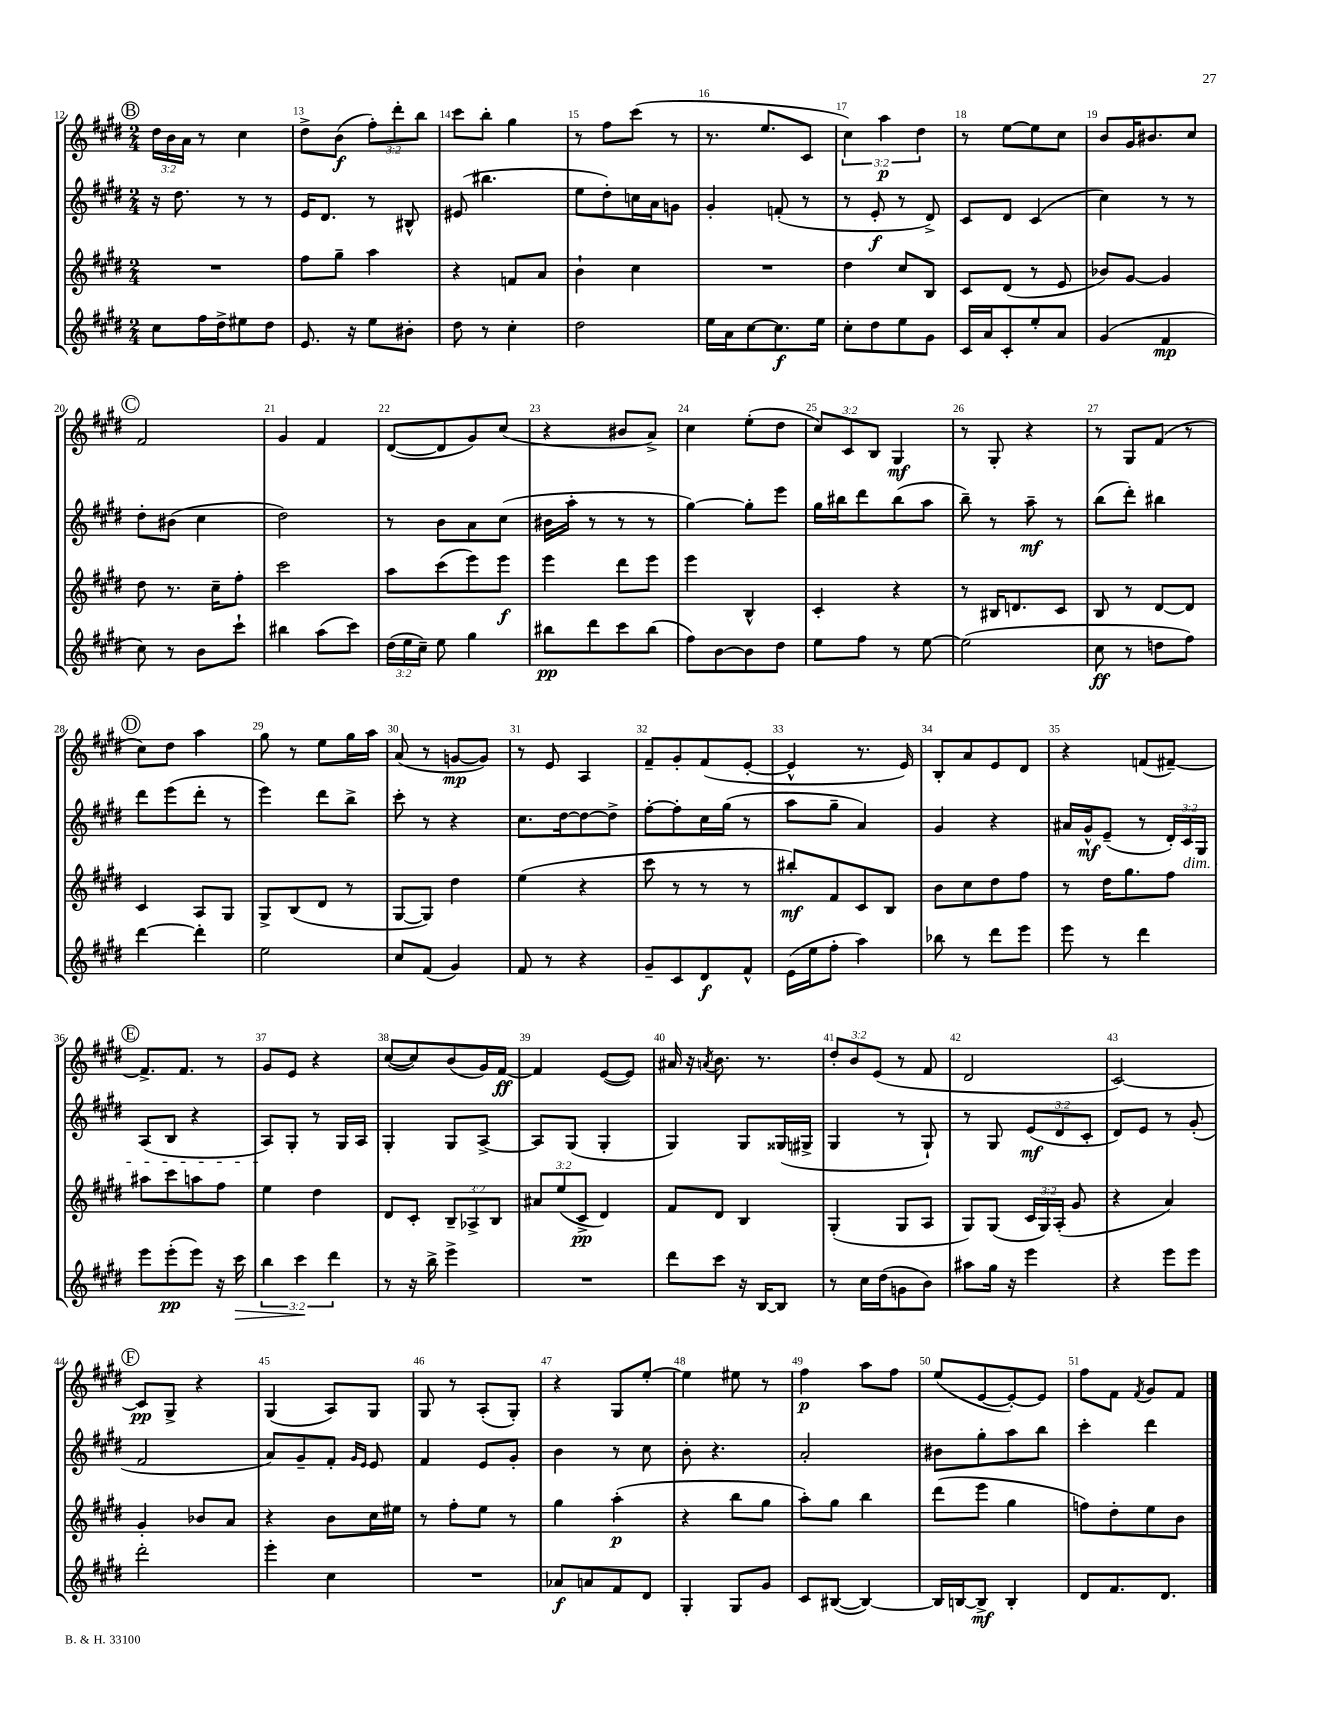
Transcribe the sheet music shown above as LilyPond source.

<<
\new StaffGroup <<
\new Staff = "s0" {
    \clef treble \key e \major \numericTimeSignature \time 2/4 \override Staff.TupletNumber.text = #tuplet-number::calc-fraction-text
    \autoBeamOff \mark \markup { \circle "B" } \tuplet 3/2 { dis''16[ b'16 a'16] } r8 cis''4 |
    dis''8[-> b'8]\f( \tuplet 3/2 { fis''8[-.) dis'''8-. b''8] } |
    cis'''8[ b''8]-. gis''4 |
    r8 fis''8[ cis'''8]( r8 |
    r8. e''8.[ cis'8] |
    \tuplet 3/2 { cis''4) a''4\p dis''4 } |
    r8 e''8[~ e''8 cis''8] |
    b'8[ gis'16 bis'8. cis''8] |
    \mark \markup { \circle "C" } fis'2 |
    gis'4 fis'4 |
    dis'8[~( dis'8 gis'8) cis''8]( |
    r4 bis'8[ a'8]->) |
    cis''4 e''8[-.( dis''8] |
    \tuplet 3/2 { cis''8[) cis'8 b8] } gis4\mf |
    r8 gis8-. r4 |
    r8 gis8[ fis'8]( r8 |
    \mark \markup { \circle "D" } cis''8[) dis''8] a''4 |
    gis''8 r8 e''8[ gis''16 a''16] |
    a'8( r8 g'8[~\mp g'8]) |
    r8 e'8 a4 |
    fis'8[-- gis'8-. fis'8( e'8]~-. |
    e'4-^ r8. e'16) |
    b8[-. a'8 e'8 dis'8] |
    r4 f'8[( fis'8]~--) |
    \mark \markup { \circle "E" } fis'8.[-> fis'8.] r8 |
    gis'8[ e'8] r4 |
    cis''8[~( cis''8) b'8( gis'16) fis'16]~\ff |
    fis'4 e'8[~( e'8]) |
    ais'16 r16 \acciaccatura { a'8 } b'8. r8. |
    \tuplet 3/2 { dis''8[-. b'8 e'8]( } r8 fis'8 |
    dis'2 |
    cis'2~) |
    \mark \markup { \circle "F" } cis'8[\pp gis8]-> r4 |
    gis4( a8[) gis8] |
    gis8 r8 a8[-.( gis8]-.) |
    r4 gis8[ e''8]~-. |
    e''4 eis''8 r8 |
    fis''4\p a''8[ fis''8] |
    e''8[( e'8~ e'8~-.) e'8] |
    fis''8[ fis'8] \acciaccatura { fis'8 } gis'8[ fis'8] \bar "|." |
}
\new Staff = "s1" {
    \clef treble \key e \major \numericTimeSignature \time 2/4 \override Staff.TupletNumber.text = #tuplet-number::calc-fraction-text
    \autoBeamOff \mark \markup { \circle "B" } r16 dis''8. r8 r8 |
    e'16[ dis'8.] r8 bis8-^ |
    eis'8( bis''4. |
    e''8[ dis''8-.) c''16 a'16 g'8] |
    gis'4-. f'8-.( r8 |
    r8 e'8-.\f r8 dis'8->) |
    cis'8[ dis'8] cis'4( |
    cis''4) r8 r8 |
    \mark \markup { \circle "C" } dis''8[-. bis'8]( cis''4 |
    dis''2) |
    r8 b'8[ a'8 cis''8]( |
    bis'16[ a''16]-. r8 r8 r8 |
    gis''4~) gis''8[-. e'''8] |
    gis''16[ bis''16 dis'''8 bis''8( a''8] |
    b''8--) r8 a''8--\mf r8 |
    b''8[( dis'''8]-.) bis''4 |
    \mark \markup { \circle "D" } dis'''8[ e'''8( dis'''8]-. r8 |
    e'''4) dis'''8[ b''8]-> |
    cis'''8-. r8 r4 |
    cis''8.[ dis''16~ dis''8~ dis''8]-> |
    fis''8[~-. fis''8-. cis''16 gis''16]( r8 |
    a''8[ gis''8]-- a'4) |
    gis'4 r4 |
    ais'16[ gis'16-^\mf e'8]--( r8 \tuplet 3/2 { dis'16[-.) cis'16\dim gis16] } |
    \mark \markup { \circle "E" } a8[( b8] r4 |
    a8[\!) gis8]-. r8 gis16[ a16] |
    gis4-. gis8[ a8]~-> |
    a8[ gis8]( gis4-. |
    gis4) gis8[ gisis16( gis16]-> |
    gis4 r8 gis8-!) |
    r8 gis8 \tuplet 3/2 { e'8[\mf( dis'8 cis'8]-. } |
    dis'8[) e'8] r8 gis'8-.( |
    \mark \markup { \circle "F" } fis'2 |
    a'8[) gis'8-- fis'8]-. \grace { gis'16[ e'16] } e'8 |
    fis'4 e'8[ gis'8]-. |
    b'4 r8 cis''8 |
    b'8-. r4. |
    a'2-. |
    bis'8[ gis''8-. a''8 b''8] |
    cis'''4-. dis'''4 \bar "|." |
}
\new Staff = "s2" {
    \clef treble \key e \major \numericTimeSignature \time 2/4 \override Staff.TupletNumber.text = #tuplet-number::calc-fraction-text
    \autoBeamOff \mark \markup { \circle "B" } R2 |
    fis''8[ gis''8]-- a''4 |
    r4 f'8[ a'8] |
    b'4-! cis''4 |
    R2 |
    dis''4 cis''8[ b8] |
    cis'8[ dis'8]( r8 e'8 |
    bes'8[) gis'8]~ gis'4 |
    \mark \markup { \circle "C" } dis''8 r8. cis''16[-- fis''8]-. |
    cis'''2 |
    a''8[ cis'''8( e'''8) e'''8]\f |
    e'''4 dis'''8[ e'''8] |
    e'''4 b4-^ |
    cis'4-. r4 |
    r8 bis16[ d'8. cis'8] |
    b8 r8 dis'8[~ dis'8] |
    \mark \markup { \circle "D" } cis'4 a8[ gis8] |
    gis8[-> b8( dis'8] r8 |
    gis8[~ gis8]) dis''4 |
    e''4( r4 |
    cis'''8 r8 r8 r8 |
    bis''8[-.\mf) fis'8 cis'8 b8] |
    b'8[ cis''8 dis''8 fis''8] |
    r8 dis''16[ gis''8. fis''8] |
    \mark \markup { \circle "E" } ais''8[ cis'''8 a''8 fis''8] |
    e''4 dis''4 |
    dis'8[ cis'8]-. \tuplet 3/2 { b8[-- aes8-> b8] } |
    \tuplet 3/2 { ais'8[ e''8( cis'8]->\pp } dis'4) |
    fis'8[ dis'8] b4 |
    gis4-.( gis8[ a8] |
    gis8[) gis8]( \tuplet 3/2 { cis'16[ gis16) a16]-.( } gis'8 |
    r4 a'4) |
    \mark \markup { \circle "F" } gis'4-. bes'8[ a'8] |
    r4 b'8[ cis''16 eis''16] |
    r8 fis''8[-. e''8] r8 |
    gis''4 a''4-.\p( |
    r4 b''8[ gis''8] |
    a''8[-.) gis''8] b''4 |
    dis'''8[( e'''8] gis''4 |
    f''8[) dis''8-. e''8 b'8] \bar "|." |
}
\new Staff = "s3" {
    \clef treble \key e \major \numericTimeSignature \time 2/4 \override Staff.TupletNumber.text = #tuplet-number::calc-fraction-text
    \autoBeamOff \mark \markup { \circle "B" } cis''8[ fis''16 dis''16-> eis''8 dis''8] |
    e'8. r16 e''8[ bis'8]-. |
    dis''8 r8 cis''4-. |
    dis''2 |
    e''16[ a'16 cis''8~ cis''8.\f e''16] |
    cis''8[-. dis''8 e''8 gis'8] |
    cis'16[ a'16 cis'8-. e''8-. a'8] |
    gis'4( fis'4\mp |
    \mark \markup { \circle "C" } cis''8) r8 b'8[ cis'''8]-! |
    bis''4 a''8[( cis'''8]) |
    \tuplet 3/2 { dis''16[( e''16 cis''16]--) } e''8 gis''4 |
    bis''8[\pp dis'''8 cis'''8 bis''8]( |
    fis''8[) b'8~ b'8 dis''8] |
    e''8[ fis''8] r8 e''8~ |
    e''2( |
    cis''8\ff r8 d''8[ fis''8]) |
    \mark \markup { \circle "D" } dis'''4~ dis'''4-. |
    e''2 |
    cis''8[ fis'8]( gis'4) |
    fis'8 r8 r4 |
    gis'8[-- cis'8 dis'8\f fis'8]-^ |
    e'16[( e''16 fis''8]-. a''4) |
    bes''8 r8 dis'''8[ e'''8] |
    e'''8 r8 dis'''4 |
    \mark \markup { \circle "E" } e'''8[ e'''8-.\pp( e'''8]) r16 cis'''16\> |
    \tuplet 3/2 { b''4 cis'''4\! dis'''4 } |
    r8 r16 b''16-> e'''4-> |
    R2 |
    dis'''8[ cis'''8] r16 b16[~ b8] |
    r8 cis''16[ dis''16( g'8 b'8]) |
    ais''8[ gis''16] r16 e'''4 |
    r4 e'''8[ e'''8] |
    \mark \markup { \circle "F" } dis'''2-. |
    e'''4-. cis''4 |
    R2 |
    aes'8[\f a'8 fis'8 dis'8] |
    gis4-. gis8[ gis'8] |
    cis'8[ bis8]~( bis4~) |
    bis16[ b16~ b8]->\mf b4-. |
    dis'8[ fis'8. dis'8.] \bar "|." |
}
>>
>>
\layout { \context { \Score currentBarNumber = #12 \override BarNumber.break-visibility = ##(#f #t #t) barNumberVisibility = #all-bar-numbers-visible } }
